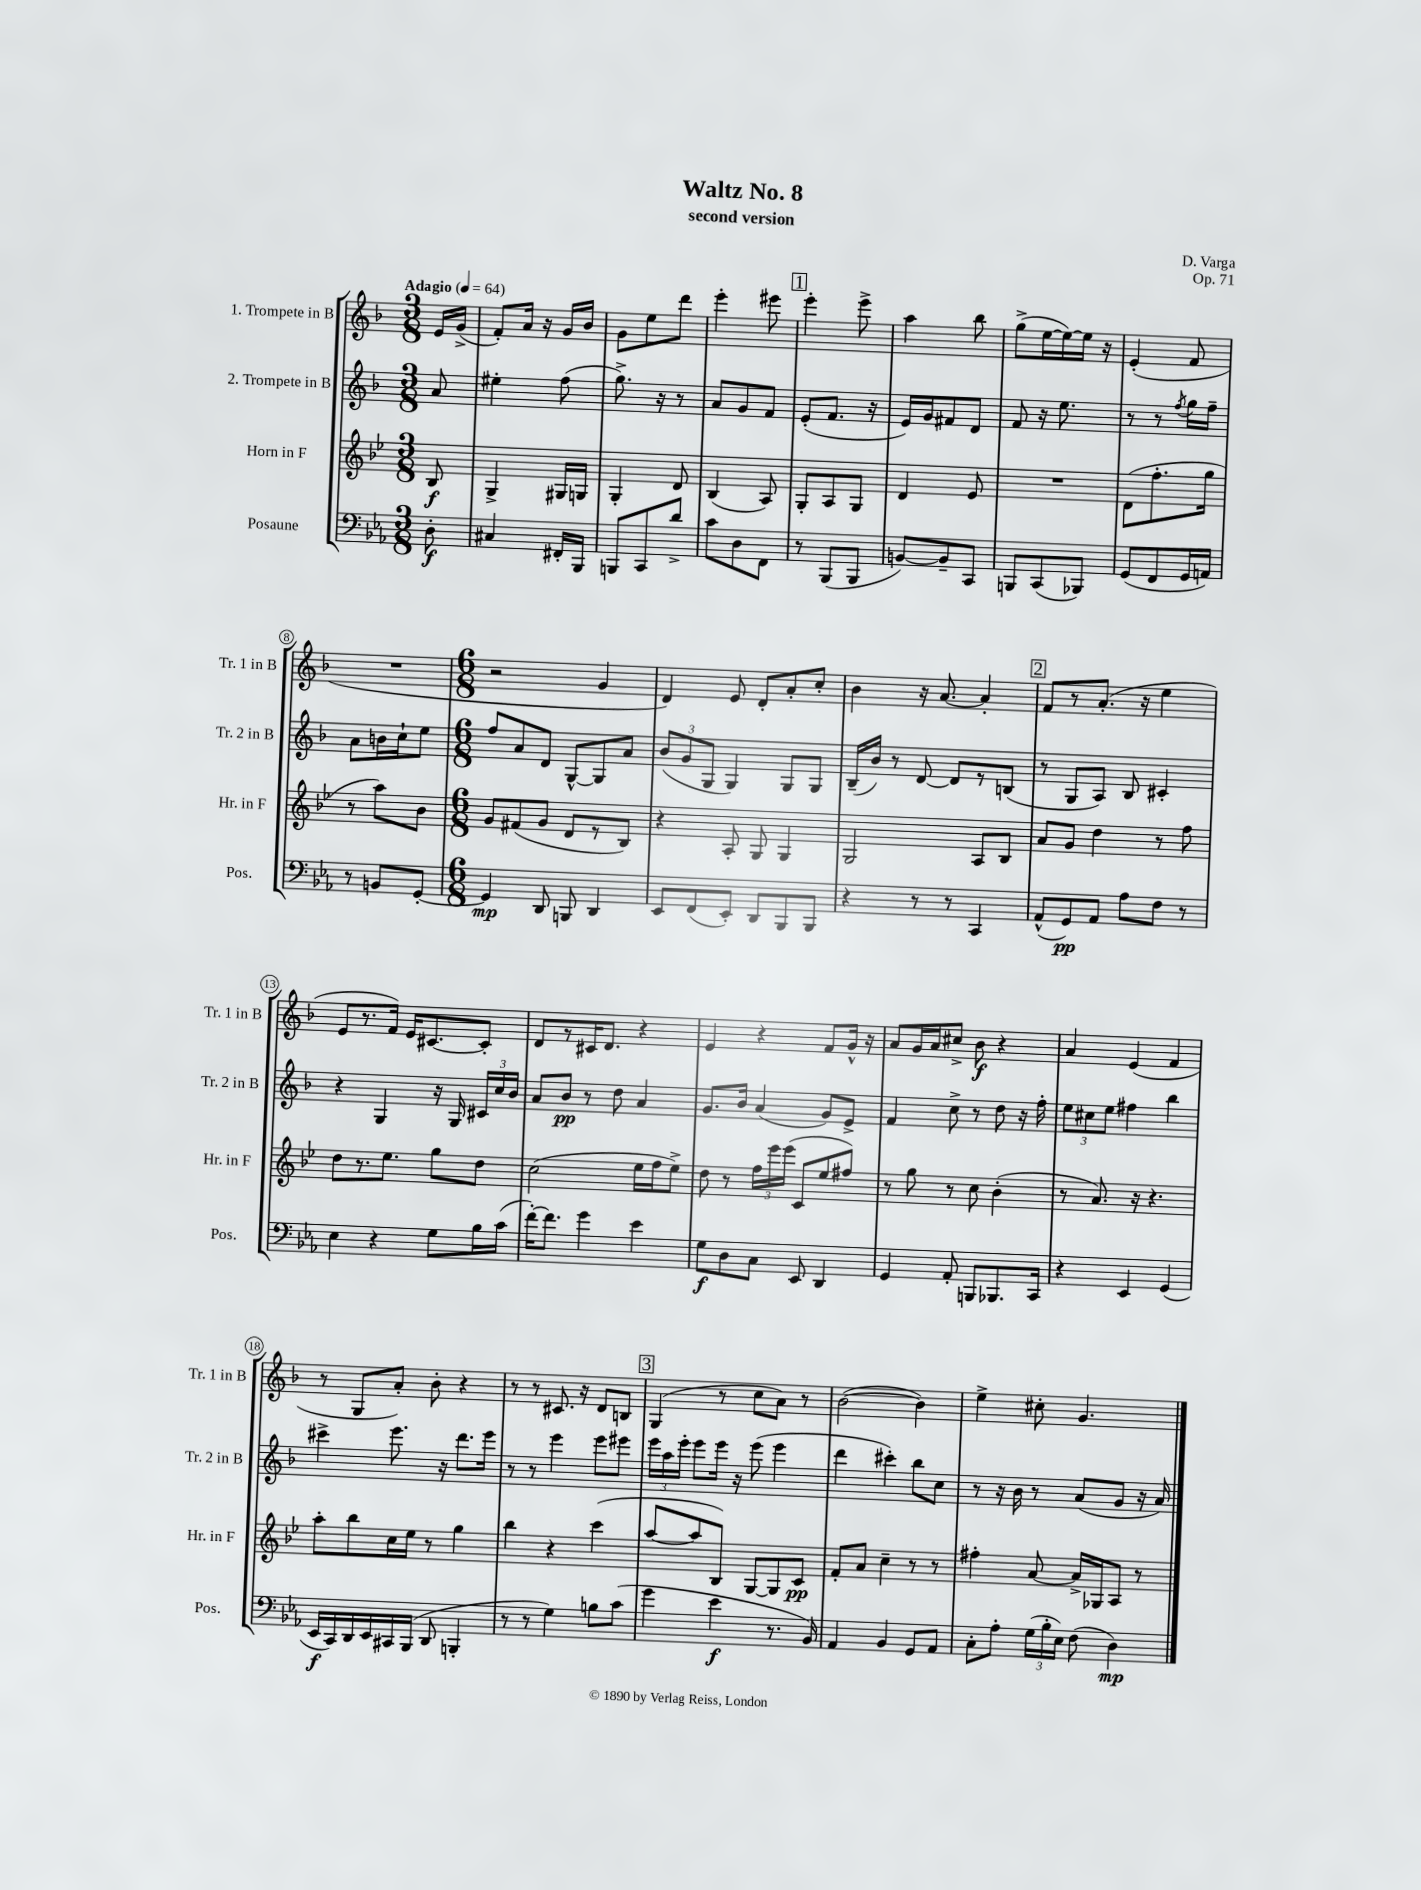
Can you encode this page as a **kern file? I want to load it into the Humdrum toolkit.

**kern	**dynam	**kern	**dynam	**kern	**dynam	**kern	**dynam
*part4	*part4	*part3	*part3	*part2	*part2	*part1	*part1
*staff4	*staff4	*staff3	*staff3	*staff2	*staff2	*staff1	*staff1
*I"Posaune	*	*I"Horn in F	*	*I"2. Trompete in B	*	*I"1. Trompete in B	*
*I'Pos.	*	*I'Hr. in F	*	*I'Tr. 2 in B	*	*I'Tr. 1 in B	*
*clefF4	*	*clefG2	*	*clefG2	*	*clefG2	*
*k[b-e-a-]	*	*k[b-e-]	*	*k[b-]	*	*k[b-]	*
*M3/8	*	*M3/8	*	*M3/8	*	*M3/8	*
*MM64	*	*MM64	*	*MM64	*	*MM64	*
=	=	=	=	=	=	=	=
!	!	!	!	!	!	!LO:TX:a:B:t=Adagio	!
8D'\	f	8B-/	f	8a/	.	16e/LL	.
.	.	.	.	.	.	(16g^/JJ	.
=1	=1	=1	=1	=1	=1	=1	=1
4C#X/	.	4G^/	.	4ee#X'\	.	8f'/L)	.
.	.	.	.	.	.	16a/Jk	.
.	.	.	.	.	.	16r	.
16FF#X'/LL	.	16G#X/LL	.	(8ff\	.	16g/LL	.
16BBB-/JJ	.	16Gn/JJ	.	.	.	16b-/JJ	.
=2	=2	=2	=2	=2	=2	=2	=2
8BBBn/L	.	4G'/	.	8.gg^\)	.	8g\L	.
8CC/	.	.	.	.	.	8ee\	.
.	.	.	.	16r	.	.	.
8d^/J	.	8d/	.	8r	.	8ddd\J	.
=3	=3	=3	=3	=3	=3	=3	=3
8c\L	.	(4B-/	.	8a/L	.	4eee'\	.
8D\	.	.	.	8g/	.	.	.
8FF\J	.	8A/)	.	8f/J	.	8eee#X\	.
!!LO:REH:place=s1:t=1
=4	=4	=4	=4	=4	=4	=4	=4
8r	.	8G'/L	.	(8e'/L	.	4eee'\	.
(8BBB-/L	.	8A/	.	8.f/J	.	.	.
8BBB-/J	.	8G/J	.	.	.	8eee^\	.
.	.	.	.	16r	.	.	.
=5	=5	=5	=5	=5	=5	=5	=5
[8BBn/L)	.	4d/	.	16e/LL)	.	4aa\	.
.	.	.	.	16g/J	.	.	.
8BB~/]	.	.	.	8f#X/	.	.	.
8CC/J	.	8e-/	.	8d/J	.	8bb-\	.
=6	=6	=6	=6	=6	=6	=6	=6
8BBBn/L	.	4.r	.	8f/	.	(8gg^\L	.
(8CC/	.	.	.	16r	.	[16ee\L	.
.	.	.	.	8.ee\	.	16ee\_)	.
8BBB-X/J)	.	.	.	.	.	16ee\JJ]	.
.	.	.	.	.	.	16r	.
=7	=7	=7	=7	=7	=7	=7	=7
(8GG/L	.	(8d\L	.	8r	.	(4e'/	.
8FF/	.	8.ff'\	.	8r	.	.	.
.	.	.	.	8qff/	.	.	.
16GG/L	.	.	.	16gg\LL	.	8f/	.
16AAn/JJ)	.	16gg\Jk	.	16ff~\JJ	.	.	.
!!LO:LB:g=z
=8	=8	=8	=8	=8	=8	=8	=8
8r	.	8r	.	8a\L	.	4.r	.
8BBn/L	.	8aa\L)	.	16bn\L	.	.	.
.	.	.	.	16cc`\J	.	.	.
[8GG'/J	.	8b-\J	.	8ee\J	.	.	.
=9	=9	=9	=9	=9	=9	=9	=9
*M6/8	*	*M6/8	*	*M6/8	*	*M6/8	*
4GG/]	mp	8g/L	.	8ff/L	.	2r	.
.	.	(8f#X/	.	8a/	.	.	.
8DD/	.	8g/J	.	8d/J	.	.	.
8BBBn/	.	8d/L	.	[8G^^/L	.	.	.
4DD/	.	8r	.	8G/]	.	4g/	.
.	.	8B-/J)	.	8a/J	.	.	.
=10	=10	=10	=10	=10	=10	=10	=10
8EE-/L	.	4r	.	(12b-/L	.	4d/)	.
.	.	.	.	12g/	.	.	.
(8FF/	.	.	.	.	.	.	.
.	.	.	.	12G/J	.	.	.
8EE-'/J)	.	8A'/	.	4G/)	.	8e/	.
8DD/L	.	8G/	.	.	.	8d'/L	.
8BBB-/	.	4G/	.	8G/L	.	8a'/	.
8BBB-/J	.	.	.	8G/J	.	8cc'/J	.
=11	=11	=11	=11	=11	=11	=11	=11
4r	.	2G/	.	(16B-~/LL	.	4b-\	.
.	.	.	.	16b-/JJ)	.	.	.
.	.	.	.	8r	.	.	.
8r	.	.	.	[8d/	.	16r	.
.	.	.	.	.	.	[8.a/	.
8r	.	.	.	8d/L]	.	.	.
4CC/	.	8A/L	.	8r	.	4a'/]	.
.	.	8B-/J	.	(8Bn/J	.	.	.
!!LO:REH:place=s1:t=2
=12	=12	=12	=12	=12	=12	=12	=12
(8AA-^^/L	.	8a/L	.	8r	.	8f/L	.
8GG/)	pp	8g/J	.	8G/L	.	8r	.
8AA-/J	.	4dd\	.	8A/J)	.	(8.a'/J	.
8A-\L	.	.	.	8B-/	.	.	.
.	.	.	.	.	.	16r	.
8F\J	.	8r	.	4c#X'/	.	4ee\	.
8r	.	8ff\	.	.	.	.	.
!!LO:LB:g=z
=13	=13	=13	=13	=13	=13	=13	=13
4E-\	.	8dd\L	.	4r	.	8e/L	.
.	.	8.r	.	.	.	8.r	.
4r	.	.	.	4G/	.	.	.
.	.	8.ee-\J	.	.	.	16f/Jk)	.
.	.	.	.	.	.	16e/KL	.
.	.	.	.	.	.	[8.c#X/	.
8G\L	.	8gg\L	.	16r	.	.	.
.	.	.	.	16G/	.	.	.
16B-\L	.	8dd\J	.	24c#X/LL	.	8c#'/J]	.
.	.	.	.	24cc/	.	.	.
(16c\JJ	.	.	.	.	.	.	.
.	.	.	.	24b-/JJ	.	.	.
=14	=14	=14	=14	=14	=14	=14	=14
[16f'\KL)	.	(2cc\	.	8a/L	.	8d/L	.
8.f\J]	.	.	.	.	.	.	.
.	.	.	.	8b-/J	pp	8r	.
4g\	.	.	.	8r	.	16c#X/K	.
.	.	.	.	.	.	8.d/J	.
.	.	.	.	8dd\	.	.	.
4e-\	.	16ee-\LL	.	4a/	.	4r	.
.	.	16ff\J	.	.	.	.	.
.	.	8ee-^\J)	.	.	.	.	.
=15	=15	=15	=15	=15	=15	=15	=15
8G\L	f	8dd\	.	8.g/L	.	4e/	.
8D\	.	8r	.	.	.	.	.
.	.	.	.	16b-/Jk	.	.	.
8C\J	.	24ff\LL	.	(4a/	.	4r	.
.	.	24eee-\	.	.	.	.	.
.	.	(24eee-\JJ	.	.	.	.	.
8EE-/	.	8c/L	.	.	.	.	.
4DD/	.	8ee-/	.	8g/L)	.	8f/L	.
.	.	8ff#X/J)	.	8e^/J	.	16g^^/Jk	.
.	.	.	.	.	.	16r	.
=16	=16	=16	=16	=16	=16	=16	=16
4GG/	.	8r	.	4f/	.	8a/L	.
.	.	8gg\	.	.	.	16g/L	.
.	.	.	.	.	.	16a/J	.
8AA-'/	.	8r	.	8cc^\	.	8cc#X^/J	.
8BBBn/L	.	8cc\	.	8r	.	8b-\	f
8.BBB-X/	.	(4b-'\	.	8dd\	.	4r	.
.	.	.	.	16r	.	.	.
16CC/Jk	.	.	.	16ff'\	.	.	.
=17	=17	=17	=17	=17	=17	=17	=17
4r	.	8r	.	12ee\L	.	4a/	.
.	.	.	.	12cc#X\	.	.	.
.	.	8.a/)	.	.	.	.	.
.	.	.	.	12ee\J	.	.	.
4EE-/	.	.	.	4ff#X\	.	(4e/	.
.	.	16r	.	.	.	.	.
.	.	4.r	.	.	.	.	.
(4GG/	.	.	.	4bb-\	.	4f/	.
!!LO:LB:g=z
=18	=18	=18	=18	=18	=18	=18	=18
16EE-/LL	f	8aa'\L	.	4ccc#X^\	.	8r	.
16CC/)	.	.	.	.	.	.	.
16DD/	.	8bb-\	.	.	.	8G/L	.
16EE-/	.	.	.	.	.	.	.
16CC#X/	.	16cc\L	.	8.eee\	.	8a'/J)	.
(16BBB-/JJ	.	16ee-\JJ	.	.	.	.	.
8DD/	.	8r	.	.	.	8b-'\	.
.	.	.	.	16r	.	.	.
4BBBn'/	.	4gg\	.	8.ddd\L	.	4r	.
.	.	.	.	16eee\Jk	.	.	.
=19	=19	=19	=19	=19	=19	=19	=19
8r	.	4bb-\	.	8r	.	8r	.
8r	.	.	.	8r	.	8r	.
4G\)	.	4r	.	4eee\	.	8.c#X/	.
.	.	.	.	.	.	16r	.
8Bn\L	.	(4ccc\	.	8eee\L	.	8d/L	.
(8c\J	.	.	.	8eee#X\J	.	8Bn/J	.
!!LO:REH:place=s1:t=3
=20	=20	=20	=20	=20	=20	=20	=20
4g\	.	[8aa/L	.	24eee\LL	.	(4G/	.
.	.	.	.	24aa\	.	.	.
.	.	.	.	24eee'\JJ	.	.	.
.	.	8aa/]	.	8eee\L	.	.	.
4e-\	f	8B-/J)	.	16eee\Jk	.	8r	.
.	.	.	.	16r	.	.	.
.	.	[8G/L	.	(8eee\	.	8cc\L	.
8.r	.	8G/]	.	4eee\	.	8a\J)	.
.	.	8c/J	pp	.	.	8r	.
16BB-/)	.	.	.	.	.	.	.
=21	=21	=21	=21	=21	=21	=21	=21
4AA-/	.	8f'/L	.	4ddd\	.	([2b-\	.
.	.	8a/J	.	.	.	.	.
4BB-/	.	4cc~\	.	4ccc#X'\)	.	.	.
8GG/L	.	8r	.	8bb-\L	.	4b-\])	.
8AA-/J	.	8r	.	8cc\J	.	.	.
=22	=22	=22	=22	=22	=22	=22	=22
8C'\L	.	4ff#X'\	.	8r	.	4ee^\	.
8A-'\J	.	.	.	16r	.	.	.
.	.	.	.	16b-\	.	.	.
(24G\LL	.	[8a/	.	8r	.	8cc#X'\	.
24B-'\	.	.	.	.	.	.	.
24E-\JJ)	.	.	.	.	.	.	.
(8F\	.	16a^/LL]	.	(8a/L	.	4.g/	.
.	.	16G-X/J	.	.	.	.	.
4D\)	mp	8A/J	.	8g/J	.	.	.
.	.	8r	.	16r	.	.	.
.	.	.	.	16a/)	.	.	.
==	==	==	==	==	==	==	==
*-	*-	*-	*-	*-	*-	*-	*-
